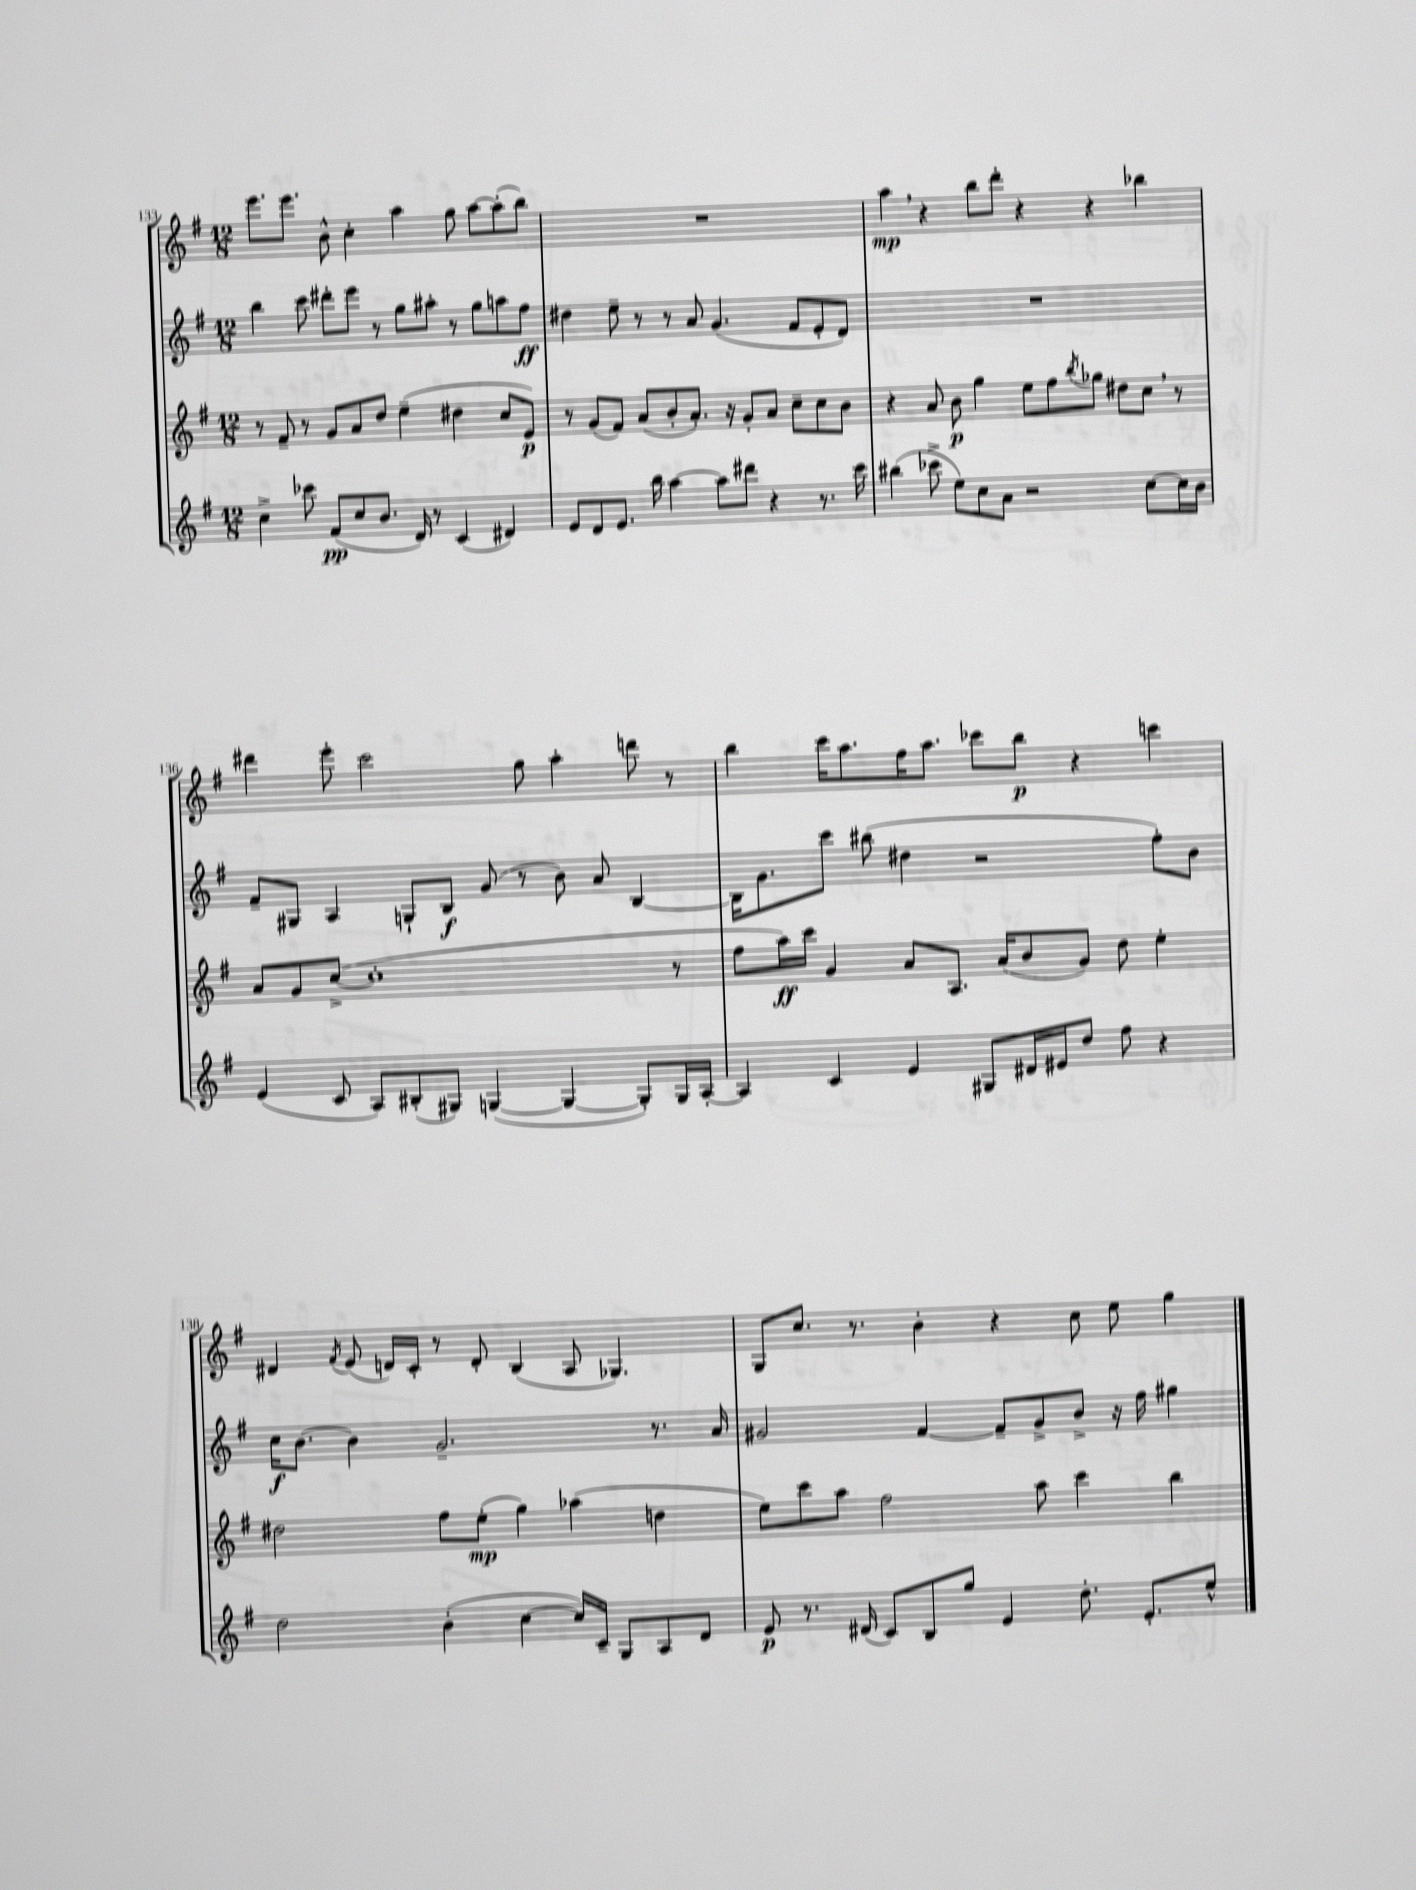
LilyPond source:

<<
\new StaffGroup <<
\new Staff = "s0" {
    \clef treble \key g \major \numericTimeSignature \time 12/8
    e'''8. e'''8. b'8-^ c''4-. a''4 g''8 a''8~ a''8-.( b''8) |
    R1. |
    a''4\mp \breathe r4 b''8 d'''8-. r4 r4 bes''4 |
    dis'''4 e'''8-. c'''2 g''8 a''4-. d'''8 r8 |
    b''4 c'''16 a''8. fis''16 a''8. ces'''8 b''8\p r4 c'''4 |
    dis'4 \acciaccatura { fis'8 } e'8( d'16) c'16-. r8 d'8-. b4( a8 ges4.) |
    g8 c''8. r8. b'4-. r4 c''8 e''8 g''4 \bar "|." |
}
\new Staff = "s1" {
    \clef treble \key g \major \numericTimeSignature \time 12/8
    b''4 c'''8 dis'''8-. e'''8 r8 g''8 ais''8-. r8 g''8 a''8 fis''8\ff |
    dis''4 e''8-- r8 r8 a'8 g'4.( fis'8 e'8-. d'8) |
    R1. |
    fis'8-- gis8 a4 g8-! b8\f g'8( r8 b'8) a'8 b4~ |
    b16 g'8. c'''8 bis''8( dis''4 r2 fis''8-.) b'8 |
    c''16\f b'8.~ b'4 g'2.-- r8. a'16 |
    gis'2 fis'4~ fis'8-- gis'8-> b'8-> r16 fis''16 gis''4 \bar "|." |
}
\new Staff = "s2" {
    \clef treble \key g \major \numericTimeSignature \time 12/8
    r8 fis'8-- r8 g'8 a'8 d''8 e''4--( dis''4 c''8 e'8\p) |
    r8 g'8( fis'8) a'8( b'8-. a'8.-.) r16 g'8-. a'8 c''8-- c''8 b'8 |
    r4 a'8 b'8\p g''4 e''8 fis''8 \acciaccatura { b''8 } ges''8 dis''8 c''8 \breathe r8 |
    a'8 g'8 c''8~->( c''1-. r8 |
    fis''8 a''16\ff) c'''16 g'4 a'8 a8. a'16( b'8 g'8) d''8 e''4-. |
    dis''2 fis''8 e''8-.\mp( g''4) aes''4( d''4 |
    e''8) c'''8 a''8 fis''2 a''8 c'''4 b''4 \bar "|." |
}
\new Staff = "s3" {
    \clef treble \key g \major \numericTimeSignature \time 12/8
    c''4-> ces'''8 fis'8\pp( c''8 b'8. d'16) r8 c'4( dis'4) |
    e'8 d'8 e'8. b''16 a''4~ a''8 dis'''8 r4 r8. c'''16 |
    bis''4( ces'''8-> e''8) c''8 a'8 r2 c''8~ c''16 b'16 |
    e'4( c'8 a8) bis8-.( gis8) g4~( g4~ g8-.) g16 a16~-. |
    a4 c'4 e'4 gis8 dis'16 eis'16 d''8 fis''8 r4 |
    d''2 b'4-.( c''4~ c''16) c'16-- g8 a8 d'8 |
    e'8\p r8. dis'16( c'8) b8 g''8 e'4 d''8.-. e'8.-. e''8-^ \bar "|." |
}
>>
>>
\layout { \context { \Score currentBarNumber = #133 } }
